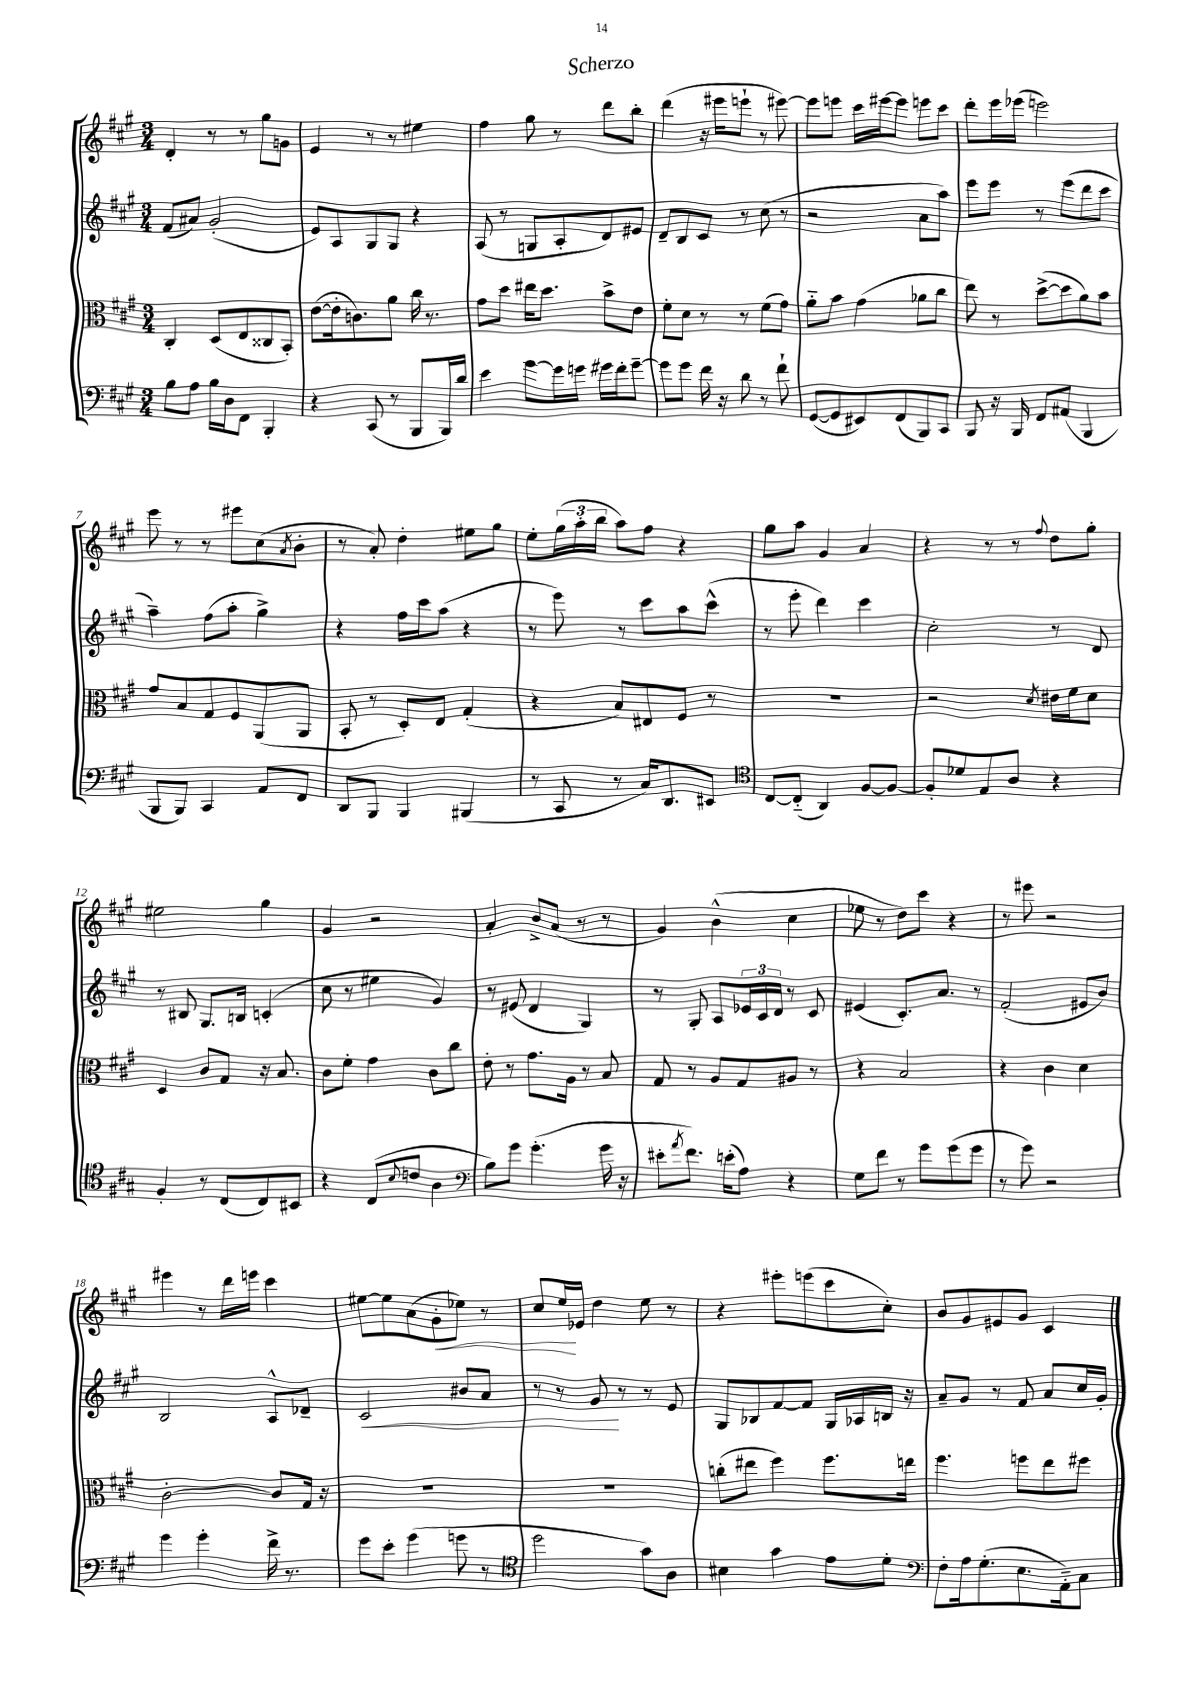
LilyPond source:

\header { title = "Scherzo" }
<<
\new StaffGroup <<
\new Staff = "s0" {
    \clef treble \key a \major \numericTimeSignature \time 3/4
    d'4-. r8 r8 gis''8 g'8 |
    e'4 r8 r8 eis''4 |
    fis''4 gis''8 r8 d'''8 b''8-. |
    d'''4( r16 eis'''16 e'''8-! r8 eis'''8~) |
    eis'''8 e'''8 cis'''16 eis'''16~ eis'''8 e'''8 cis'''8 |
    d'''8-. e'''16 ees'''16( e'''2) |
    e'''8 r8 r8 eis'''8 cis''8( \acciaccatura { a'8 } b'8-. |
    r8 a'8-.) d''4-. eis''8 gis''8 |
    e''8-. \tuplet 3/2 { gis''16( a''16-. b''16 } a''8) fis''8 r4 |
    gis''8 a''8 gis'4 a'4 |
    r4 r8 r8 \appoggiatura { fis''8 } d''8 gis''8-. |
    eis''2 gis''4 |
    gis'4 r2 |
    a'4-. b'8-> a'8( r8 r8 |
    gis'4) b'4-^( cis''4 |
    ees''8 r8 d''8) cis'''8 r4 |
    r8 eis'''8 r2 |
    eis'''4 r8 d'''16 e'''16 cis'''4 |
    eis''8~ eis''8 a'8( gis'8-.\< ees''8) r8 |
    cis''8 e''16\! ees'16 d''4 e''8 r8 |
    r4 eis'''8-. e'''8( cis'''8 cis''8-.) |
    b'8 gis'8 eis'8 gis'8 cis'4 \bar "|." |
}
\new Staff = "s1" {
    \clef treble \key a \major \numericTimeSignature \time 3/4
    fis'8( ais'8) gis'2-.( |
    e'8) a8 gis8 gis8 r4 |
    a8( r8 g8 a8-. d'8) eis'8 |
    d'8-- b8 cis'8 r8 cis''8( r8 |
    r2 a'8 a''8) |
    e'''8 e'''8 r8 e'''8( d'''8 cis'''8 |
    a''4--) fis''8( a''8-. gis''4->) |
    r4 fis''16 cis'''16 a''8( r4 |
    r8 e'''8) r8 cis'''8 a''8 cis'''8-^( |
    r8 e'''8-. d'''4) cis'''4 |
    cis''2-. r8 d'8 |
    r8 bis8 gis8. b16 c'4-.( |
    cis''8 r8 eis''4 gis'4) |
    r8 eis'8( d'4 gis4) |
    r8 gis8-. a8 \tuplet 3/2 { ees'16 cis'16 d'16 } r8 cis'8 |
    eis'4( cis'8.-.) a'8. r8 |
    fis'2-.( eis'8 b'8) |
    b2 a8-^ des'8-- |
    cis'2\< bis'8 a'8 |
    r8 r8 gis'8\! r8 r8 e'8 |
    gis8 bes8 fis'8~ fis'8 gis16 aes16 b16 r16 |
    a'8-- gis'8 r8 fis'8 a'8 cis''16 gis'16-. \bar "|." |
}
\new Staff = "s2" {
    \clef alto \key a \major \numericTimeSignature \time 3/4
    cis4-. d8( e8 cisis8 b,8-.) |
    e'8~( e'16-. c'8.) a'8 cis''16 r8. |
    gis'8 d''8 eis''16 d''8. b'8-> e'8 |
    fis'8-. d'8 r8 r8 fis'8( gis'8) |
    a'8-_ b'8 gis'4( aes'8 cis''8 |
    e''8) r8 d''8~->( d''8 a'8) b'8 |
    gis'8 b8 gis8 fis8 a,8( a,8 |
    b,8-. r8 d8-.) e8 gis4-.( |
    r4 b8) eis8 fis8 r8 |
    R2. |
    r2 \acciaccatura { d'8 } eis'16 fis'16 d'8 |
    d4 cis'8 gis8 r16 b8. |
    cis'8 fis'8-. gis'4 cis'8 cis''8 |
    e'8-. r8 gis'8. a16 r8 b8 |
    gis8 r8 a8 gis8 ais8 r8 |
    r4 b2 |
    r4 cis'4 d'4 |
    cis'2~-. cis'8 gis16 r16 |
    R2. |
    R2. |
    c''8-.( eis''8 fis''4) fis''8. e''16 |
    fis''4. f''8 e''8 fis''8 \bar "|." |
}
\new Staff = "s3" {
    \clef bass \key a \major \numericTimeSignature \time 3/4
    b8 a8 b16 d16 fis,8 b,,4-. |
    r4 cis,8( r8 b,,8 b,,16) d'16 |
    e'4 gis'8~ gis'16 g'16 gis'16 fis'16-. gis'8~-- |
    gis'8 gis'8 fis'16 r16 d'8 r8 fis'8-! |
    gis,8~( gis,8 eis,8) fis,8( b,,8) cis,8 |
    b,,8 r16 b,,16 fis,8 ais,8( b,,4 |
    b,,8 b,,8) cis,4 a,8 fis,8 |
    d,8 b,,8 b,,4 bis,,4( |
    r8 cis,8 r8 cis16) d,8. eis,8 |
    \clef tenor cis8~ cis8-_( a,4) fis8~ fis8~ |
    fis8-. des'8 e8 a8 r4 |
    fis4-. r8 cis8( cis8) bis,8 |
    r4 cis8( \appoggiatura { b8 } c'8 a4 |
    \clef bass b8) gis'8 gis'4.-.( gis'16 r16 |
    eis'8-. \acciaccatura { a'8 } fis'8.) e'16-.( a8) r4 |
    gis8 fis'8 r8 gis'8 gis'8( gis'8 |
    r8 gis'8) r2 |
    gis'4 gis'4-. fis'16-> r8. |
    gis'8 e'8-. gis'4( g'8 r8 |
    \clef tenor d''2 gis'8) a8 |
    bis4 gis'4 e'8 d'8-. |
    \clef bass fis8-. a16 gis8.-.( e8. a,16-_) cis8 \bar "|." |
}
>>
>>
